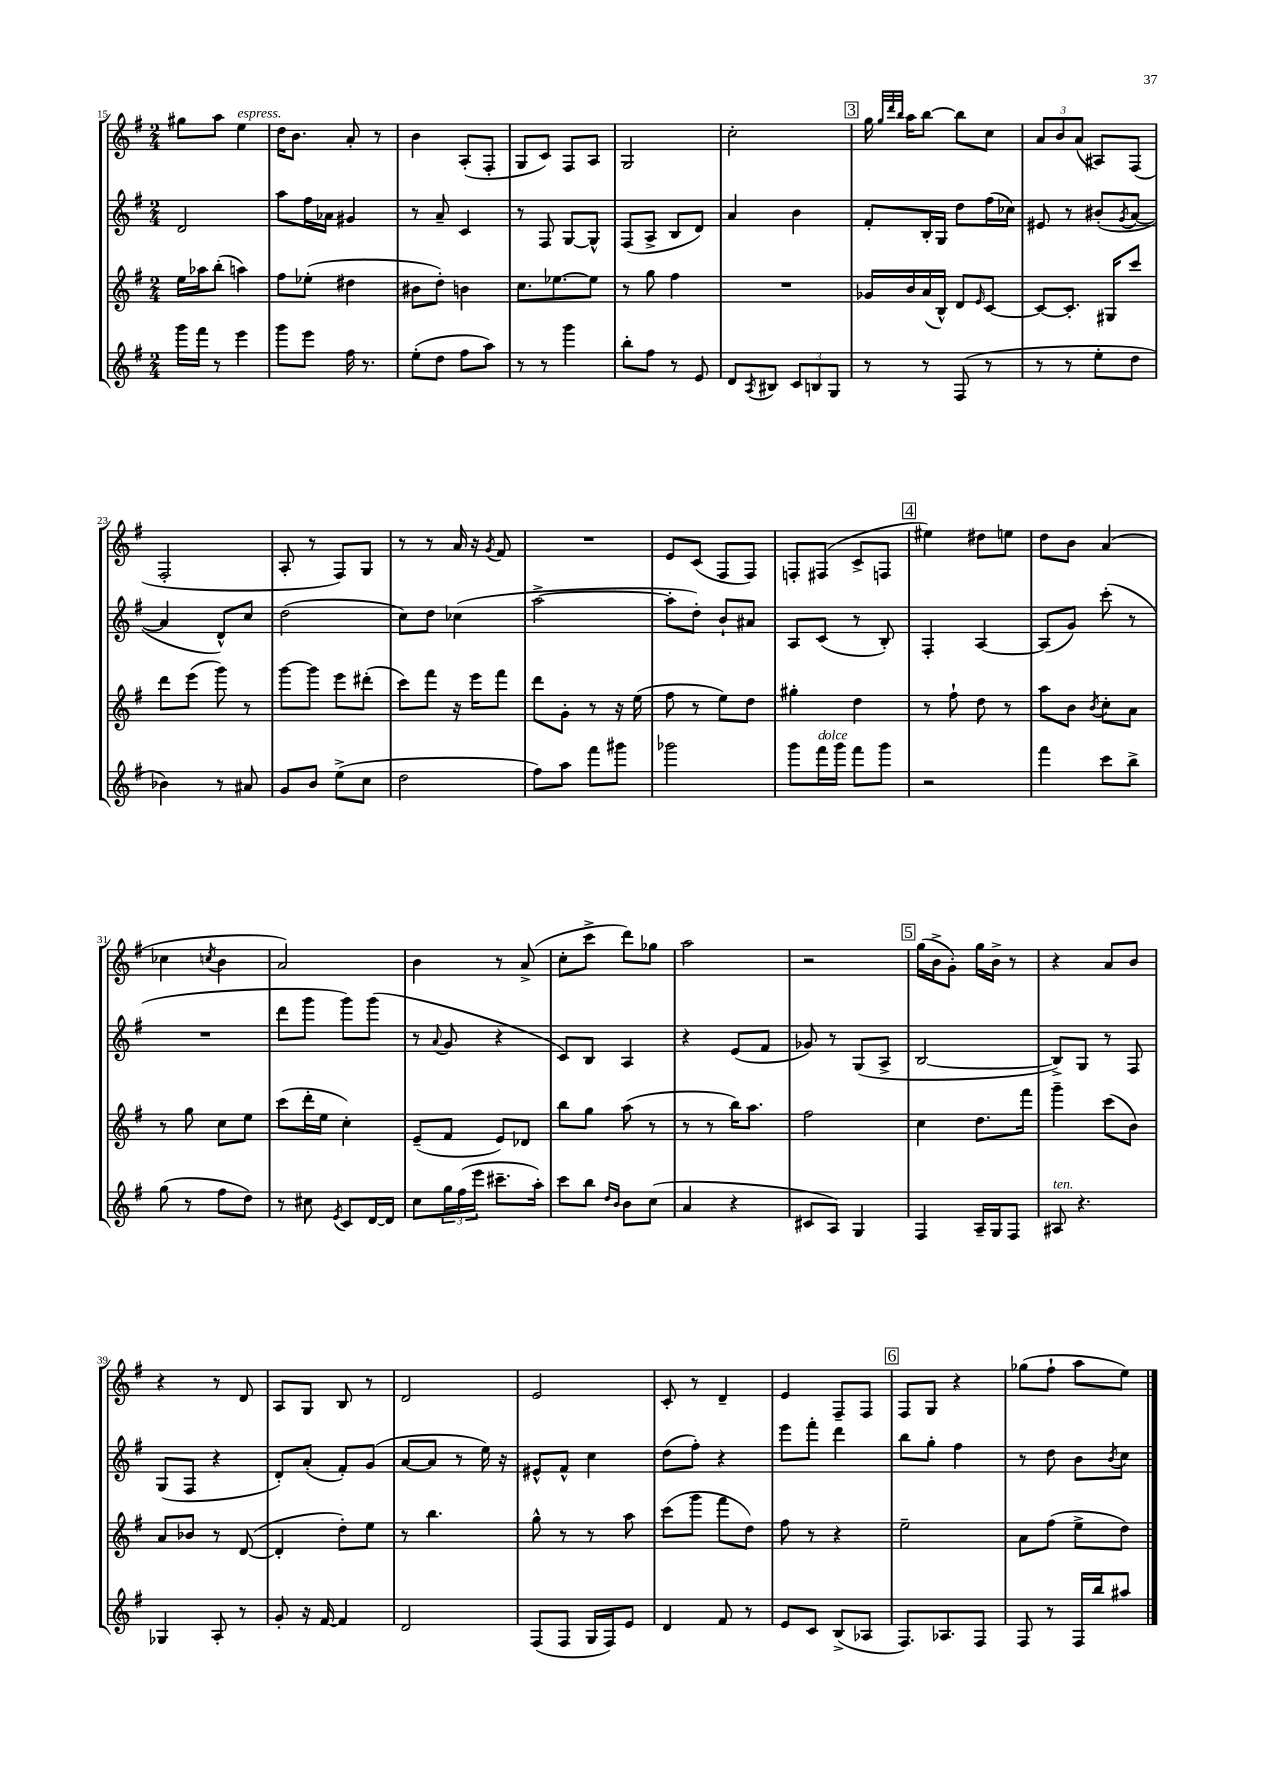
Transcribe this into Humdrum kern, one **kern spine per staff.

**kern	**kern	**kern	**kern
*part4	*part3	*part2	*part1
*staff4	*staff3	*staff2	*staff1
*clefG2	*clefG2	*clefG2	*clefG2
*k[f#]	*k[f#]	*k[f#]	*k[f#]
*M2/4	*M2/4	*M2/4	*M2/4
=15	=15	=15	=15
16ggg\LL	16ee\LL	2d/	8gg#X\L
16fff#\JJ	16aa-X\J	.	.
8r	(8bb'\J	.	8aa\J
!	!	!	!LO:TX:a:i:t=espress.
4eee\	4aan\)	.	4ee\
=16	=16	=16	=16
8ggg\L	8ff#\L	8aa\L	16dd\KL
.	.	.	8.b\J
8eee\J	(8ee-X'\J	16ff#\L	.
.	.	16a-X\JJ	.
16ff#\	4dd#X\	4g#X/	8a'/
8.r	.	.	.
.	.	.	8r
=17	=17	=17	=17
(8ee'\L	8b#X\L	8r	4b\
8dd\J	8dd'\J)	8a~/	.
8ff#\L	4bn\	4c/	(8A'/L
8aa\J)	.	.	8F#'/J
=18	=18	=18	=18
8r	8.cc\L	8r	8G/L
8r	.	8F#/	8c/J)
.	[8.ee-X\	.	.
4ggg\	.	[8G/L	8F#/L
.	8ee-\J]	8G^^/J]	8A/J
=19	=19	=19	=19
8bb'\L	8r	(8F#/L	2G/
8ff#\J	8gg\	8A^/J	.
8r	4ff#\	8B/L	.
8e/	.	8d/J)	.
=20	=20	=20	=20
8d/L	2r	4a/	2cc'\
8qA/	.	.	.
8B#X/J	.	.	.
12c/L	.	4b\	.
12Bn/	.	.	.
12G/J	.	.	.
!!LO:REH:place=s1:t=3
=21	=21	=21	=21
8r	16g-X/LL	8f#'/L	16gg\
.	.	.	32qqgg/LLL
.	.	.	32qqddd/
.	.	.	32qqbb/JJJ
.	16b/	.	16aa\KL
8r	(16a/	16B'/L	[8bb\J
.	16B^^/JJ)	16G/JJ	.
(8F#/	8d/L	8dd\L	8bb\L]
.	16qqe/	.	.
8r	[8c/J	(16ff#\L	8cc\J
.	.	16cc-X\JJ)	.
=22	=22	=22	=22
8r	8c/L_	8e#X/	12a/L
.	.	.	12b/
8r	8.c'/J]	8r	.
.	.	.	(12a/J
8ee'\L	.	(8b#X'/L	8A#X/L)
.	16G#X/KL	.	.
.	.	8qg/	.
8dd\J	8ccc/J	[8a/J	(8F#/J
!!LO:LB:g=z
=23	=23	=23	=23
4b-X\)	8ddd\L	4a/]	2F#'/
.	(8eee\J	.	.
8r	8ggg\)	8d^^/L)	.
8a#X/	8r	8cc/J	.
=24	=24	=24	=24
8g/L	[8ggg\L	(2dd\	8A'/
8b/J	8ggg\J]	.	8r
(8ee^\L	8eee\L	.	8F#/L)
8cc\J	(8ddd#X'\J	.	8G/J
=25	=25	=25	=25
2dd\	8ccc\L)	8cc\L)	8r
.	8fff#\J	8dd\J	8r
.	16r	(4cc-X\	16a/
.	16eee\KL	.	16r
.	.	.	8qg/
.	8fff#\J	.	8f#/
=26	=26	=26	=26
8ff#\L)	8ddd\L	[2aa^\	2r
8aa\J	8g'\J	.	.
8fff#\L	8r	.	.
8ggg#X\J	16r	.	.
.	(16ee\	.	.
=27	=27	=27	=27
2ggg-X\	8ff#\	8aa'\L]	8e/L
.	8r	8dd'\J)	(8c/J
.	8ee\L)	8b`/L	8F#/L
.	8dd\J	8a#X/J	8F#/J)
=28	=28	=28	=28
8ggg\L	4gg#X'\	8A/L	8Fn'/L
!LO:TX:a:i:t=dolce	!	!	!
16fff#\L	.	(8c/J	(8F#X/J
16ggg\JJ	.	.	.
8fff#\L	4dd\	8r	8c^/L
8ggg\J	.	8B'/)	8Fn/J
!!LO:REH:place=s1:t=4
=29	=29	=29	=29
2r	8r	4F#'/	4ee#X\)
.	8ff#`\	.	.
.	8dd\	[4A/	8dd#X\L
.	8r	.	8een\J
=30	=30	=30	=30
4fff#\	8aa\L	(8A/L]	8dd\L
.	8b\J	8g/J)	8b\J
.	8qb/	.	.
8ccc\L	8cc'\L	(8ccc'\	(4a/
8bb^\J	8a\J	8r	.
!!LO:LB:g=z
=31	=31	=31	=31
(8gg\	8r	2r	4cc-X\
8r	8gg\	.	.
.	.	.	8qccn/
8ff#\L	8cc\L	.	4b\
8dd\J)	8ee\J	.	.
=32	=32	=32	=32
8r	(8ccc\L	8ddd\L	2a/)
8cc#X\	16ddd'\L	8ggg\J	.
.	16ee\JJ	.	.
8qe/	.	.	.
8c/L	4cc'\)	8ggg\L)	.
[16d/L	.	(8ggg\J	.
16d/JJ]	.	.	.
=33	=33	=33	=33
8cc\L	(8e~/L	8r	4b\
.	.	8qqa/	.
24gg\L	8f#/J	8g/	.
(24ff#\	.	.	.
24eee\JJ	.	.	.
8.ccc#X~\L	8e/L)	4r	8r
.	8d-X/J	.	(8a^/
16aa'\Jk)	.	.	.
=34	=34	=34	=34
8ccc\L	8bb\L	8c/L)	8cc'\L
8bb\J	8gg\J	8B/J	8ccc^\J
16qqdd/LL	.	.	.
16qqb/JJ	.	.	.
8b\L	(8aa\	4A/	8ddd\L)
(8cc\J	8r	.	8gg-X\J
=35	=35	=35	=35
4a/	8r	4r	2aa\
.	8r	.	.
4r	16bb\KL)	(8e/L	.
.	8.aa\J	.	.
.	.	8f#/J	.
=36	=36	=36	=36
8c#X/L	2ff#\	8g-X/)	2r
8A/J)	.	8r	.
4G/	.	(8G/L	.
.	.	8A^/J	.
!!LO:REH:place=s1:t=5
=37	=37	=37	=37
4F#/	4cc\	[2B/	(16gg\LL
.	.	.	16b^\J
.	.	.	8g'\J)
16A~/LL	8.dd\L	.	16gg\LL
16G/J	.	.	16b^\JJ
8F#/J	.	.	8r
.	16fff#\Jk	.	.
=38	=38	=38	=38
!LO:TX:a:i:t=ten.	!	!	!
8A#X/	4ggg~\	8B^/L])	4r
4.r	.	8G/J	.
.	(8ccc\L	8r	8a/L
.	8b\J)	8F#/	8b/J
!!LO:LB:g=z
=39	=39	=39	=39
4G-X/	8a/L	(8G/L	4r
.	8b-X/J	8F#/J	.
8A'/	8r	4r	8r
8r	([8d/	.	8d/
=40	=40	=40	=40
8g'/	4d'/]	8d'/L)	8A/L
16r	.	(8a'/J	8G/J
[16f#/	.	.	.
4f#/]	8dd'\L)	8f#'/L)	8B/
.	8ee\J	(8g/J	8r
=41	=41	=41	=41
2d/	8r	[8a/L	2d/
.	4.bb\	8a/J]	.
.	.	8r	.
.	.	16ee\)	.
.	.	16r	.
=42	=42	=42	=42
(8F#/L	8gg^^\	8e#X^^/L	2e/
8F#/J	8r	8f#^^/J	.
16G/LL	8r	4cc\	.
16F#/J)	.	.	.
8e/J	8aa\	.	.
=43	=43	=43	=43
4d/	(8ccc\L	(8dd\L	8c'/
.	8ggg\J	8ff#'\J)	8r
8f#/	8fff#\L	4r	4d~/
8r	8dd\J)	.	.
=44	=44	=44	=44
8e/L	8ff#\	8eee\L	4e/
8c/J	8r	8fff#'\J	.
(8B^/L	4r	4ddd\	8F#~/L
8A-X/J	.	.	8F#/J
!!LO:REH:place=s1:t=6
=45	=45	=45	=45
8.F#/L)	2ee~\	8bb\L	8F#/L
.	.	8gg'\J	8G/J
8.A-X/	.	.	.
.	.	4ff#\	4r
8F#/J	.	.	.
=46	=46	=46	=46
8F#/	8a\L	8r	(8gg-X\L
8r	(8ff#\J	8dd\	8ff#`\J
16F#/LL	8ee^\L	8b\L	8aa\L
16bb/J	.	.	.
.	.	8qb/	.
8aa#X/J	8dd\J)	8cc\J	8ee\J)
==	==	==	==
*-	*-	*-	*-
